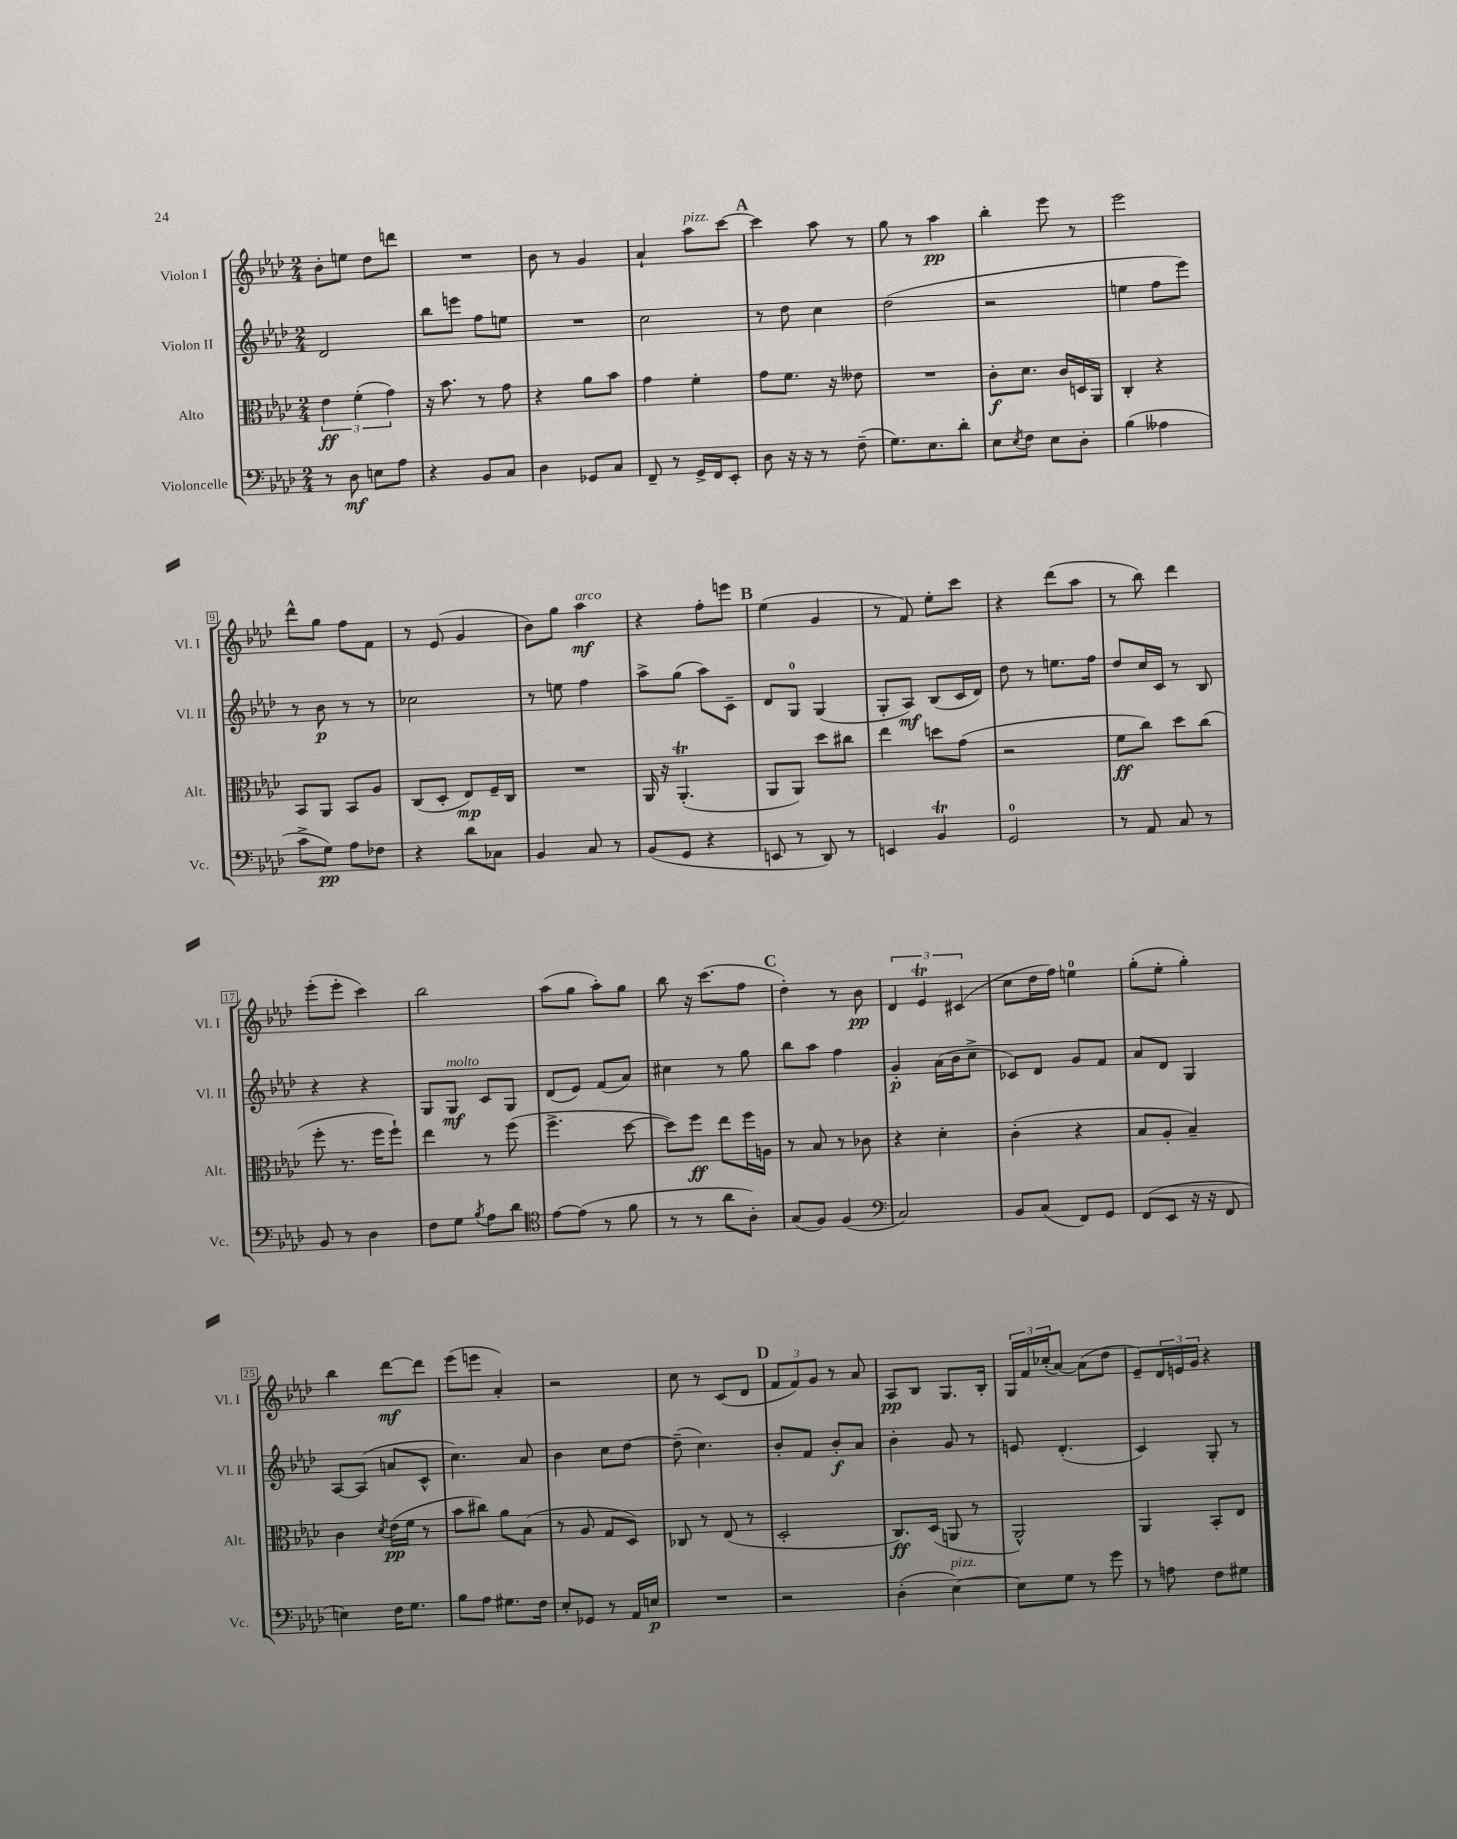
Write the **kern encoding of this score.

**kern	**dynam	**kern	**dynam	**kern	**dynam	**kern	**dynam
*part4	*part4	*part3	*part3	*part2	*part2	*part1	*part1
*staff4	*staff4	*staff3	*staff3	*staff2	*staff2	*staff1	*staff1
*I"Violoncelle	*	*I"Alto	*	*I"Violon II	*	*I"Violon I	*
*I'Vc.	*	*I'Alt.	*	*I'Vl. II	*	*I'Vl. I	*
*clefF4	*	*clefC3	*	*clefG2	*	*clefG2	*
*k[b-e-a-d-]	*	*k[b-e-a-d-]	*	*k[b-e-a-d-]	*	*k[b-e-a-d-]	*
*M2/4	*	*M2/4	*	*M2/4	*	*M2/4	*
=1	=1	=1	=1	=1	=1	=1	=1
8r	.	6e-\	ff	2d-/	.	8b-'\L	.
8D-\	mf	.	.	.	.	8een\J	.
.	.	(6f'\	.	.	.	.	.
8En\L	.	.	.	.	.	8dd-\L	.
.	.	6g\)	.	.	.	.	.
8A-\J	.	.	.	.	.	8dddn\J	.
=2	=2	=2	=2	=2	=2	=2	=2
4r	.	16r	.	8bb-\L	.	2r	.
.	.	8.b-\	.	.	.	.	.
.	.	.	.	8eeen\J	.	.	.
8BB-/L	.	8r	.	8ff\L	.	.	.
8C/J	.	8g\	.	8een\J	.	.	.
=3	=3	=3	=3	=3	=3	=3	=3
4D-\	.	4r	.	2r	.	8b-\	.
.	.	.	.	.	.	8r	.
8GG-X/L	.	8a-\L	.	.	.	4g/	.
8C/J	.	8b-\J	.	.	.	.	.
=4	=4	=4	=4	=4	=4	=4	=4
8FF~/	.	4g\	.	2cc\	.	4a-`/	.
8r	.	.	.	.	.	.	.
!	!	!	!	!	!	!LO:TX:a:i:t=pizz.	!
16GG^/LL	.	4f'\	.	.	.	8aa-\L	.
16FF/J	.	.	.	.	.	.	.
8EE-'/J	.	.	.	.	.	[8ccc\J	.
!!LO:REH:place=s1:t=A
=5	=5	=5	=5	=5	=5	=5	=5
8D-\	.	8g\L	.	8r	.	4ccc\]	.
16r	.	8.f\J	.	8dd-\	.	.	.
16r	.	.	.	.	.	.	.
8r	.	.	.	4cc\	.	8aa-\	.
.	.	16r	.	.	.	.	.
(8F~\	.	8e--X\	.	.	.	8r	.
=6	=6	=6	=6	=6	=6	=6	=6
8.G\L)	.	2r	.	(2dd-\	.	8gg\	.
.	.	.	.	.	.	8r	.
8.E-\	.	.	.	.	.	.	.
.	.	.	.	.	.	4aa-\	pp
8d-'\J	.	.	.	.	.	.	.
=7	=7	=7	=7	=7	=7	=7	=7
8E-\L	.	8c'\L	f	2r	.	4bb-'\	.
8qE-/	.	.	.	.	.	.	.
8F\J	.	8.d-\J	.	.	.	.	.
8E-\L	.	.	.	.	.	8eee-\	.
.	.	16c/LL	.	.	.	.	.
8D-'\J	.	16Dn/	.	.	.	8r	.
.	.	16AA-/JJ	.	.	.	.	.
=8	=8	=8	=8	=8	=8	=8	=8
(4B-\	.	4C'/	.	4een\	.	2eee-\	.
4A--X\	.	4r	.	8ff\L	.	.	.
.	.	.	.	8eee-\J)	.	.	.
!!LO:LB:g=z
=9	=9	=9	=9	=9	=9	=9	=9
8c^\L	.	8BB-/L	.	8r	.	8ddd-^^\L	.
8G\J)	pp	8AA-/J	.	8b-\	p	8gg\J	.
8A-\L	.	8BB-/L	.	8r	.	8ff\L	.
8F-X\J	.	8A-/J	.	8r	.	8f\J	.
=10	=10	=10	=10	=10	=10	=10	=10
4r	.	(8C/L	.	2cc-X\	.	8r	.
.	.	8D-'/J	.	.	.	(8e-/	.
8d-\L	.	8E-/L)	mp	.	.	4g/	.
8C-X\J	.	16F~/L	.	.	.	.	.
.	.	16C/JJ	.	.	.	.	.
=11	=11	=11	=11	=11	=11	=11	=11
4BB-/	.	2r	.	8r	.	8b-\L)	.
.	.	.	.	8een\	.	8gg\J	.
!	!	!	!	!	!	!LO:TX:a:i:t=arco	!
8C/	.	.	.	4ff\	.	4aa-\	mf
8r	.	.	.	.	.	.	.
=12	=12	=12	=12	=12	=12	=12	=12
(8BB-/L	.	16AA-/	.	8aa-^\L	.	4r	.
.	.	16r	.	.	.	.	.
8GG/J	.	(4.AA-T'/	.	(8gg\J	.	.	.
4r	.	.	.	8aa-\L)	.	8ff'\L	.
.	.	.	.	8c~\J	.	8eeen\J	.
!!LO:REH:place=s1:t=B
=13	=13	=13	=13	=13	=13	=13	=13
8EEn/	.	8AA-/L	.	8d-/L	.	(4ee-\	.
8r	.	8AA-/J)	.	8G/J	.	.	.
8DD-/)	.	8dd-\L	.	(4G/	.	4g/	.
8r	.	8cc#X\J	.	.	.	.	.
=14	=14	=14	=14	=14	=14	=14	=14
4EEn/	.	4ee-\	.	8G'/L	.	8r	.
.	.	.	.	8A-/J)	mf	8f/)	.
4BB-T/	.	8ddn\L	.	(8B-/L	.	8ee-'\L	.
.	.	(8g\J	.	16c/L	.	8ccc\J	.
.	.	.	.	16d-/JJ)	.	.	.
=15	=15	=15	=15	=15	=15	=15	=15
2GG/	.	2r	.	8dd-\	.	4r	.
.	.	.	.	8r	.	.	.
.	.	.	.	8.een\L	.	(8ddd-\L	.
.	.	.	.	.	.	8aa-\J	.
.	.	.	.	16ff\Jk	.	.	.
=16	=16	=16	=16	=16	=16	=16	=16
8r	.	8f\L	ff	8dd-/L	.	8r	.
8AA-/	.	8cc\J)	.	16cc/L	.	8bb-\)	.
.	.	.	.	16c/JJ	.	.	.
8C/	.	8dd-\L	.	8r	.	4ddd-\	.
8r	.	(8cc\J	.	8B-/	.	.	.
!!LO:LB:g=z
=17	=17	=17	=17	=17	=17	=17	=17
8BB-/	.	8ff'\	.	4r	.	(8eee-'\L	.
8r	.	8.r	.	.	.	8eee-'\J	.
4D-\	.	.	.	4r	.	4ccc\)	.
.	.	16ff\KL	.	.	.	.	.
.	.	8ff`\J)	.	.	.	.	.
=18	=18	=18	=18	=18	=18	=18	=18
8F\L	.	4ee-\	.	8G/L	.	2bb-\	.
!	!	!	!	!LO:TX:a:i:t=molto	!	!	!
8G\J	.	.	.	8G/J	mf	.	.
8qB-/	.	.	.	.	.	.	.
8A-\L	.	8r	.	8c/L	.	.	.
8d-\J	.	(8ff\	.	8G/J	.	.	.
=19	=19	=19	=19	=19	=19	=19	=19
*clefC4	*	*	*	*	*	*	*
[8e-\L	.	4.ff^\	.	(8d-/L	.	(8aa-\L	.
(8e-\J]	.	.	.	8e-/J)	.	8gg\J	.
8r	.	.	.	(8f/L	.	8aa-'\L)	.
8f\	.	[8dd-\	.	8a-/J)	.	8gg\J	.
=20	=20	=20	=20	=20	=20	=20	=20
8r	.	8dd-\L])	.	4cc#X\	.	8bb-\	.
8r	.	8ff\J	ff	.	.	16r	.
.	.	.	.	.	.	(8.ccc\L	.
8a-\L	.	8ee-\L	.	8r	.	.	.
8A-'\J)	.	16ff\L	.	8gg\	.	8ff\J	.
.	.	16An\JJ	.	.	.	.	.
!!LO:REH:place=s1:t=C
=21	=21	=21	=21	=21	=21	=21	=21
(8G/L	.	8r	.	8bb-\L	.	4dd-'\)	.
8F/J)	.	8B-/	.	8aa-\J	.	.	.
(4F/	.	8r	.	4ff\	.	8r	.
.	.	8c-X\	.	.	.	8b-\	pp
=22	=22	=22	=22	=22	=22	=22	=22
*clefF4	*	*	*	*	*	*	*
2C/)	.	4r	.	4g'/	p	6d-/	.
.	.	.	.	.	.	6e-T/	.
.	.	4d-'\	.	(16a-\LL	.	.	.
.	.	.	.	16b-\J	.	.	.
.	.	.	.	.	.	(6c#X/	.
.	.	.	.	8cc^\J	.	.	.
=23	=23	=23	=23	=23	=23	=23	=23
8BB-/L	.	(4c'\	.	8c-X/L)	.	8cc\L	.
(8C/J	.	.	.	8d-/J	.	16dd-\L	.
.	.	.	.	.	.	16ff\JJ)	.
8FF/L)	.	4r	.	8g/L	.	4een\	.
8GG/J	.	.	.	8f/J	.	.	.
=24	=24	=24	=24	=24	=24	=24	=24
(8FF/L	.	8B-/L	.	8a-/L	.	(8gg'\L	.
8EE-/J	.	8A-'/J	.	8d-/J	.	8ee-'\J	.
16r	.	4B-~/)	.	4G/	.	4gg'\)	.
16r	.	.	.	.	.	.	.
8FF/	.	.	.	.	.	.	.
!!LO:LB:g=z
=25	=25	=25	=25	=25	=25	=25	=25
4En\)	.	4c\	.	[8A-/L	.	4bb-\	.
.	.	.	.	(8A-/J]	.	.	.
.	.	8qd-/	.	.	.	.	.
16F\KL	.	(16e-\LL	pp	8an/L	.	[8ddd-\L	mf
8.G\J	.	16f\JJ	.	.	.	.	.
.	.	8r	.	8c^^/J	.	8ddd-\J]	.
=26	=26	=26	=26	=26	=26	=26	=26
8B-\L	.	8b-\L	.	4.cc\)	.	(8eee-\L	.
8A-\J	.	8cc#X\J)	.	.	.	8eeen\J	.
8.G#X\L	.	8a-\L	.	.	.	4a-'/)	.
.	.	(8B-\J	.	8a-/	.	.	.
16F\Jk	.	.	.	.	.	.	.
=27	=27	=27	=27	=27	=27	=27	=27
8E-'/L	.	8r	.	4b-\	.	2r	.
8GG-X/J	.	8A-/	.	.	.	.	.
8r	.	8G/L	.	8cc\L	.	.	.
16AA-/LL	.	8D-/J)	.	[8dd-\J	.	.	.
16En/JJ	p	.	.	.	.	.	.
=28	=28	=28	=28	=28	=28	=28	=28
2r	.	8C-X/	.	(8dd-~\]	.	8cc\	.
.	.	8r	.	4.cc\)	.	8r	.
.	.	(8E-/	.	.	.	(8c/L	.
.	.	8r	.	.	.	8d-/J	.
!!LO:REH:place=s1:t=D
=29	=29	=29	=29	=29	=29	=29	=29
2r	.	2D-'/	.	8b-'/L	.	12f/L	.
.	.	.	.	.	.	12f/)	.
.	.	.	.	8f/J	.	.	.
.	.	.	.	.	.	12g/J	.
.	.	.	.	8b-'/L	f	8r	.
.	.	.	.	8a-/J	.	8a-/	.
=30	=30	=30	=30	=30	=30	=30	=30
(4D-'\	.	8.C/L)	ff	4b-'\	.	8A-/L	pp
.	.	.	.	.	.	8B-/J	.
.	.	(16D-/Jk	.	.	.	.	.
!LO:TX:a:i:t=pizz.	!	!	!	!	!	!	!
[4E-\)	.	8AAn/	.	8g/	.	8.G/L	.
.	.	8r	.	8r	.	.	.
.	.	.	.	.	.	16B-'/Jk	.
=31	=31	=31	=31	=31	=31	=31	=31
8E-\L]	.	2AA-^^/)	.	8en/	.	24G/LL	.
.	.	.	.	.	.	24f/	.
.	.	.	.	.	.	(24cc-X'/J	.
8G\J	.	.	.	(4.d-'/	.	[8a-/J)	.
8r	.	.	.	.	.	(8a-\L]	.
8g\	.	.	.	.	.	8dd-\J	.
=32	=32	=32	=32	=32	=32	=32	=32
8r	.	4AA-/	.	4c/)	.	8e-~/L)	.
8An\	.	.	.	.	.	24d-/L	.
.	.	.	.	.	.	24en/	.
.	.	.	.	.	.	24g/JJ	.
8F\L	.	8BB-'/L	.	8G'/	.	4r	.
8G#X\J	.	8E-/J	.	8r	.	.	.
==	==	==	==	==	==	==	==
*-	*-	*-	*-	*-	*-	*-	*-
